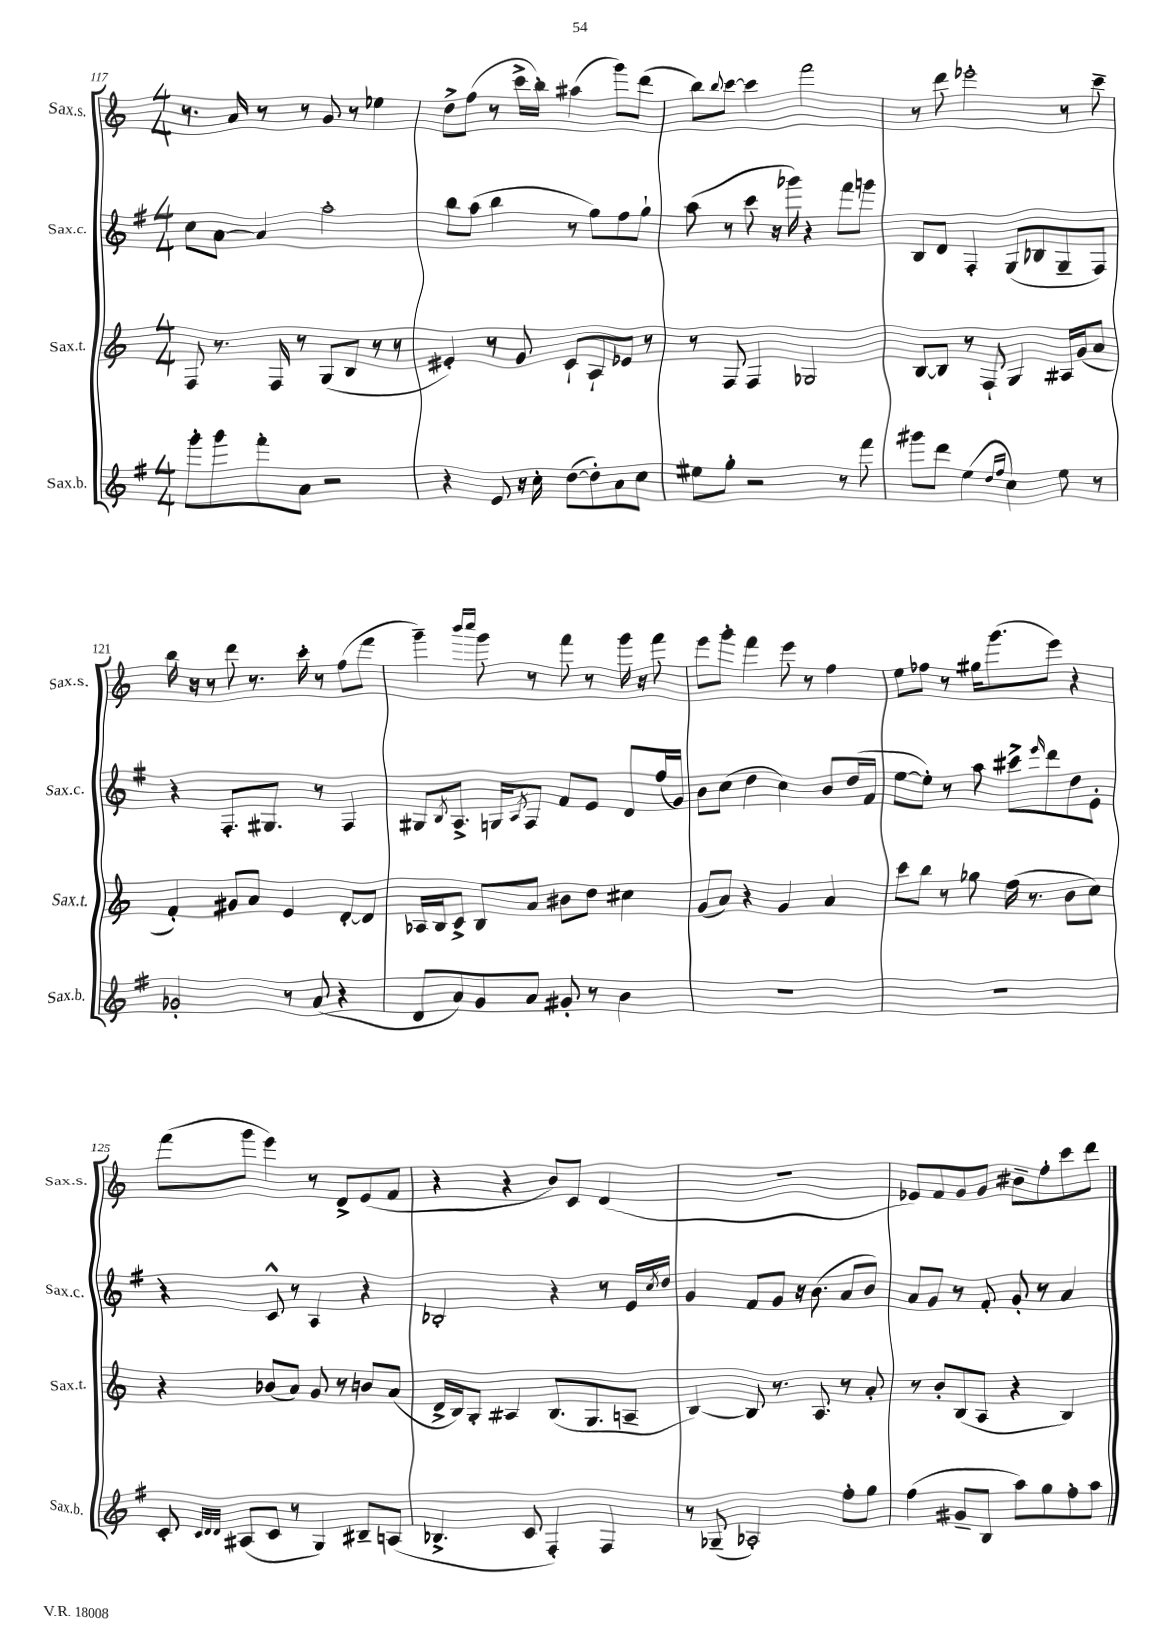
<<
\new StaffGroup <<
\new Staff = "s0" \with { instrumentName = "Sax.s." shortInstrumentName = "Sax.s." } {
    \clef treble \key c \major \numericTimeSignature \time 4/4
    r8. a'16 r8 r8 g'8 r8 ees''4 |
    d''8-> f''8( r8 c'''16-> b''16-.) ais''4( g'''8) d'''8( |
    b''8) \appoggiatura { b''8 } c'''8~ c'''4 f'''2 |
    r8 d'''8 ees'''2-. r8 c'''8-- |
    b''16 r16 r8 d'''8 r8. c'''16-. r8 f''8( f'''8 |
    g'''4--) \grace { b'''16 c''''16 } g'''8 r8 f'''8 r8 g'''16 r16 f'''8 |
    e'''8 g'''8-. f'''4 e'''8 r8 f''4 |
    e''8 fes''8 r8 gis''16 g'''8.( e'''8) r4 |
    f'''8( g'''8 e'''4) r8 d'8-> e'8( f'8 |
    r4 r4 b'8) c'8 d'4( |
    R1 |
    ees'8) f'8 g'8 g'8 bis'8-- f''8-. c'''8 d'''8 \bar "|." |
}
\new Staff = "s1" \with { instrumentName = "Sax.c." shortInstrumentName = "Sax.c." } {
    \clef treble \key g \major \numericTimeSignature \time 4/4
    c''8 a'8~ a'4 a''2-. |
    b''8 a''8( b''4 r8 g''8) fis''8 g''8-! |
    a''8( r8 c'''8 r16 ges'''16) r4 fis'''8 g'''8 |
    b8 d'8 fis4-. g8( bes8 g8-- fis8) |
    r4 fis8.-. gis8. r8 fis4 |
    gis8 \acciaccatura { b8 } a8.-> g16 \acciaccatura { a8 } fis8 fis'8 e'8 d'8 fis''16( g'16) |
    b'8 c''8( d''4 c''4) b'8 d''16( fis'16 |
    e''8~ e''8-.) r8 a''8 cis'''8-> \grace { e'''16 } d'''8 d''8 e'8-. |
    r4 c'8-^ r8 a4 r4 |
    bes2-. r4 r8 e'16 \acciaccatura { c''8 } d''16 |
    g'4 fis'8 g'8 r16 b'8.( a'8 b'8) |
    a'8 g'8 r8 fis'8-. g'8-. r8 a'4 \bar "|." |
}
\new Staff = "s2" \with { instrumentName = "Sax.t." shortInstrumentName = "Sax.t." } {
    \clef treble \key c \major \numericTimeSignature \time 4/4
    f8 r8. f16 r8 g8( b8 r8 r8 |
    eis'4-.) r8 g'8 c'8-! a8-! ees'8 r8 |
    r8 f8 f4 ges2 |
    b8~ b8 r8 f8-! g4 ais16 g'16( a'8 |
    f'4-.) gis'8 a'8 e'4 d'8~-. d'8 |
    aes16 b16 c'8-> b8 a'8 bis'8 d''8 cis''4 |
    g'8( a'8) r4 g'4 a'4 |
    c'''8 b''8 r8 ges''8 f''16( r8. b'8 c''8) |
    r4 bes'8( a'8) g'8 r8 b'8 a'8( |
    d'16-> b16) g8-. ais4 b8.( g8. a8-- |
    b4~) b8 r8. a8. r8 a'8-. |
    r8 b'8-. b8( a8 r4 b4) \bar "|." |
}
\new Staff = "s3" \with { instrumentName = "Sax.b." shortInstrumentName = "Sax.b." } {
    \clef treble \key g \major \numericTimeSignature \time 4/4
    g'''8-. g'''8 fis'''8-. a'8 r2 |
    r4 e'8 r16 c''16-. d''8~( d''8-.) a'8 c''8 |
    eis''8 g''8-. r2 r8 fis'''8 |
    gis'''8 d'''8 e''4( \grace { d''16 fis''16 } c''4) e''8 r8 |
    ges'2-. r8 a'8( r4 |
    d'8 a'8) g'8 a'8 gis'8-. r8 b'4 |
    R1 |
    R1 |
    c'8-. \grace { c'32 d'32 d'32 } ais8( c'8 r8 g4) bis8-- a8( |
    bes4.-> c'8 fis4-.) fis4 |
    r8 ges8--( aes2-.) fis''8-. g''8 |
    fis''4( gis'8-- b8 a''8) g''8 fis''8-. a''8 \bar "|." |
}
>>
>>
\layout { \context { \Score currentBarNumber = #117 } }
